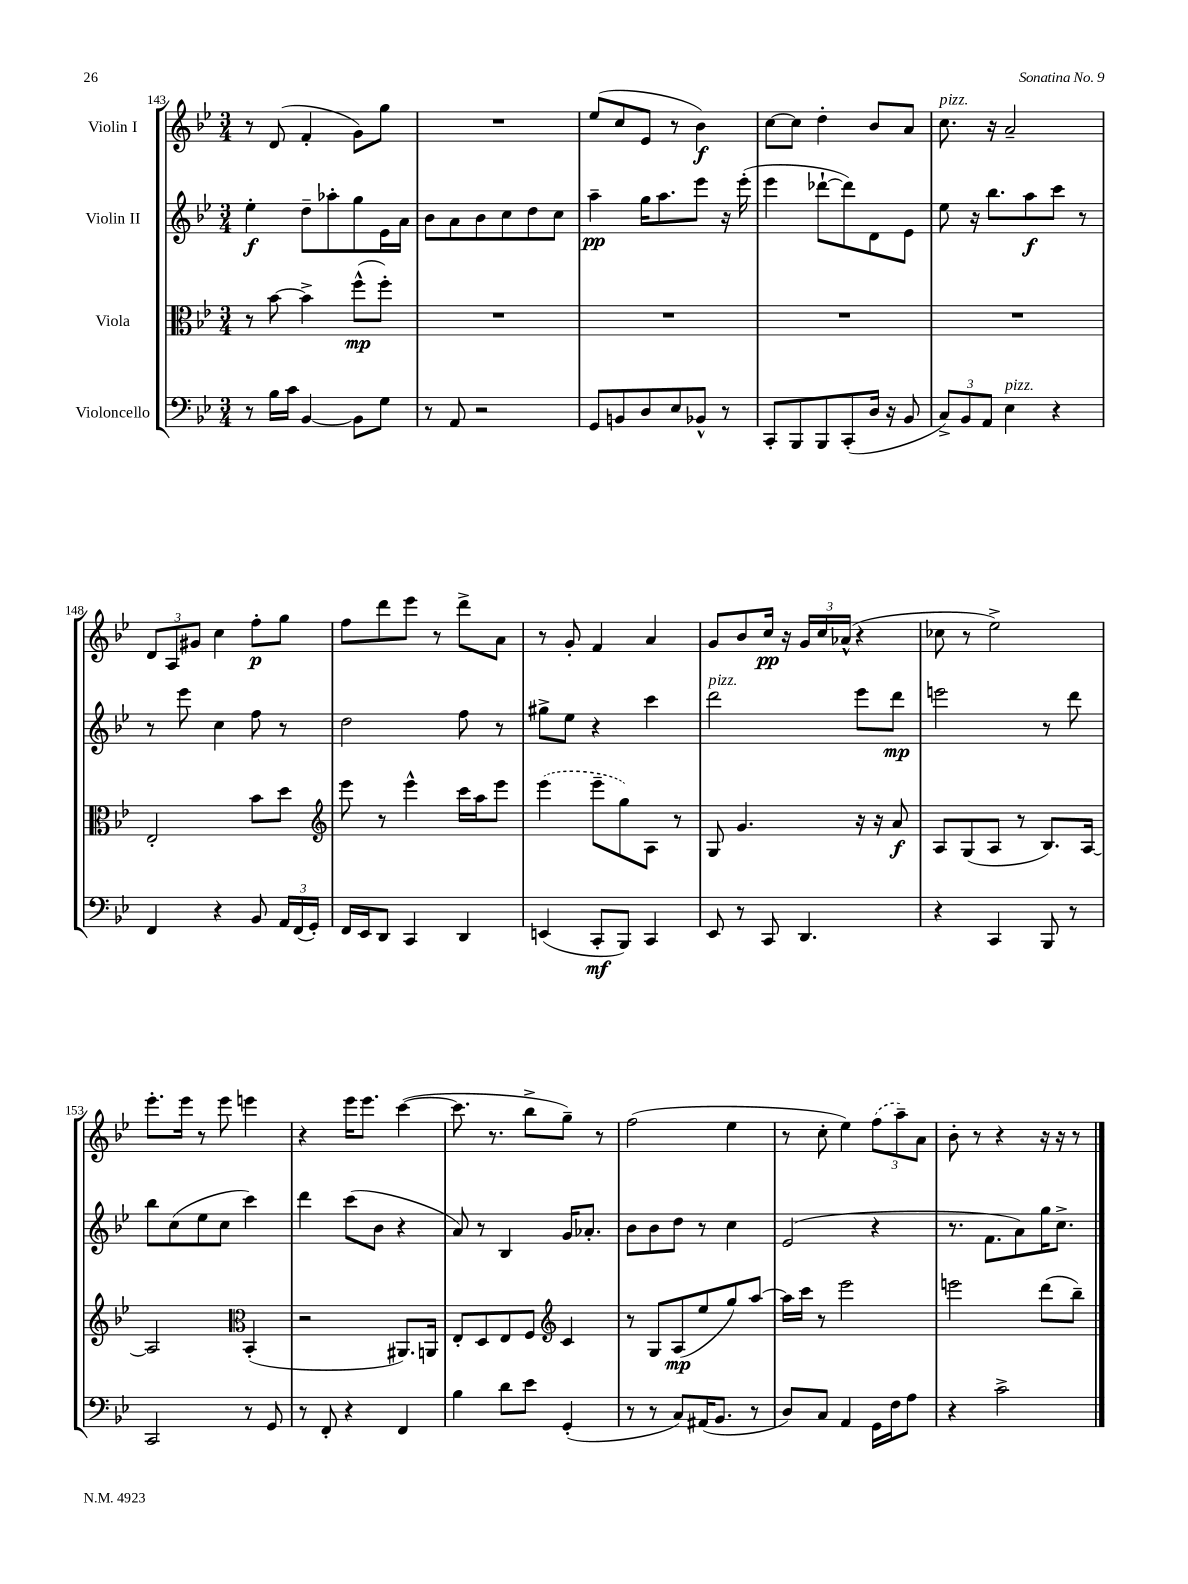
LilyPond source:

<<
\new StaffGroup <<
\new Staff = "s0" \with { instrumentName = "Violin I" } {
    \clef treble \key bes \major \numericTimeSignature \time 3/4
    \autoBeamOff r8 d'8( f'4-. g'8[) g''8] |
    R2. |
    ees''8[( c''8 ees'8] r8 bes'4\f) |
    c''8[~ c''8] d''4-. bes'8[ a'8] |
    c''8.^\markup { \italic "pizz." } r16 a'2-- |
    \tuplet 3/2 { d'8[ a8 gis'8] } c''4 f''8[-.\p g''8] |
    f''8[ d'''8 ees'''8] r8 d'''8[-> a'8] |
    r8 g'8-. f'4 a'4 |
    g'8[ bes'8 c''16]\pp r16 \tuplet 3/2 { g'16[ c''16 aes'16]-^( } r4 |
    ces''8 r8 ees''2->) |
    ees'''8.[-. ees'''16] r8 ees'''8 e'''4 |
    r4 ees'''16[ ees'''8.] c'''4~( |
    c'''8. r8. bes''8[-> g''8]--) r8 |
    f''2( ees''4 |
    r8 c''8-. ees''4) \tuplet 3/2 { \once \slurDashed f''8[( a''8--) a'8] } |
    bes'8-. r8 r4 r16 r16 r8 \bar "|." |
}
\new Staff = "s1" \with { instrumentName = "Violin II" } {
    \clef treble \key bes \major \numericTimeSignature \time 3/4
    \autoBeamOff ees''4-.\f d''8[-- aes''8-. g''8 ees'16 a'16] |
    bes'8[ a'8 bes'8 c''8 d''8 c''8] |
    a''4--\pp g''16[ a''8. ees'''8] r16 ees'''16-.( |
    ees'''4 des'''8[~-! des'''8) d'8 ees'8] |
    ees''8 r16 bes''8.[ a''8\f c'''8] r8 |
    r8 ees'''8 c''4 f''8 r8 |
    d''2 f''8 r8 |
    gis''8[-> ees''8] r4 c'''4 |
    d'''2^\markup { \italic "pizz." } ees'''8[ d'''8]\mp |
    e'''2 r8 d'''8 |
    bes''8[ c''8( ees''8 c''8] c'''4) |
    d'''4 c'''8[( bes'8] r4 |
    a'8) r8 bes4 g'16[ aes'8.]-. |
    bes'8[ bes'8 d''8] r8 c''4 |
    ees'2( r4 |
    r8. f'8.[ a'8) g''16 c''8.]-> \bar "|." |
}
\new Staff = "s2" \with { instrumentName = "Viola" } {
    \clef alto \key bes \major \numericTimeSignature \time 3/4
    \autoBeamOff r8 bes'8~ bes'4-> f''8[-^\mp( f''8]-.) |
    R2. |
    R2. |
    R2. |
    R2. |
    ees2-. bes'8[ d''8] |
    \clef treble ees'''8 r8 ees'''4-^ c'''16[ a''16 ees'''8] |
    \once \slurDashed ees'''4( ees'''8[-- g''8) a8] r8 |
    g8 g'4. r16 r16 a'8\f |
    a8[ g8( a8] r8 bes8.[) a16]~ |
    a2 \clef alto bes,4-.( |
    r2 ais,8.[) a,16] |
    ees8[-. d8 ees8 f8] \clef treble c'4 |
    r8 g8[ a8\mp( ees''8 g''8) a''8]~ |
    a''16[ c'''16] r8 ees'''2 |
    e'''2 d'''8[( bes''8]--) \bar "|." |
}
\new Staff = "s3" \with { instrumentName = "Violoncello" } {
    \clef bass \key bes \major \numericTimeSignature \time 3/4
    \autoBeamOff r8 bes16[ c'16] bes,4~ bes,8[ g8] |
    r8 a,8 r2 |
    g,8[ b,8 d8 ees8 bes,8]-^ r8 |
    c,8[-. bes,,8 bes,,8 c,8-.( d16] r16 bes,8 |
    \tuplet 3/2 { c8[->) bes,8 a,8] } ees4^\markup { \italic "pizz." } r4 |
    f,4 r4 bes,8 \tuplet 3/2 { a,16[ f,16( g,16]-.) } |
    f,16[ ees,16 d,8] c,4 d,4 |
    e,4( c,8[-.\mf bes,,8]) c,4 |
    ees,8 r8 c,8 d,4. |
    r4 c,4 bes,,8 r8 |
    c,2 r8 g,8 |
    r8 f,8-. r4 f,4 |
    bes4 d'8[ ees'8] g,4-.( |
    r8 r8 c8[) ais,16( bes,8.] r8 |
    d8[) c8] a,4 g,16[ f16 a8] |
    r4 c'2-> \bar "|." |
}
>>
>>
\layout { \context { \Score currentBarNumber = #143 } }
